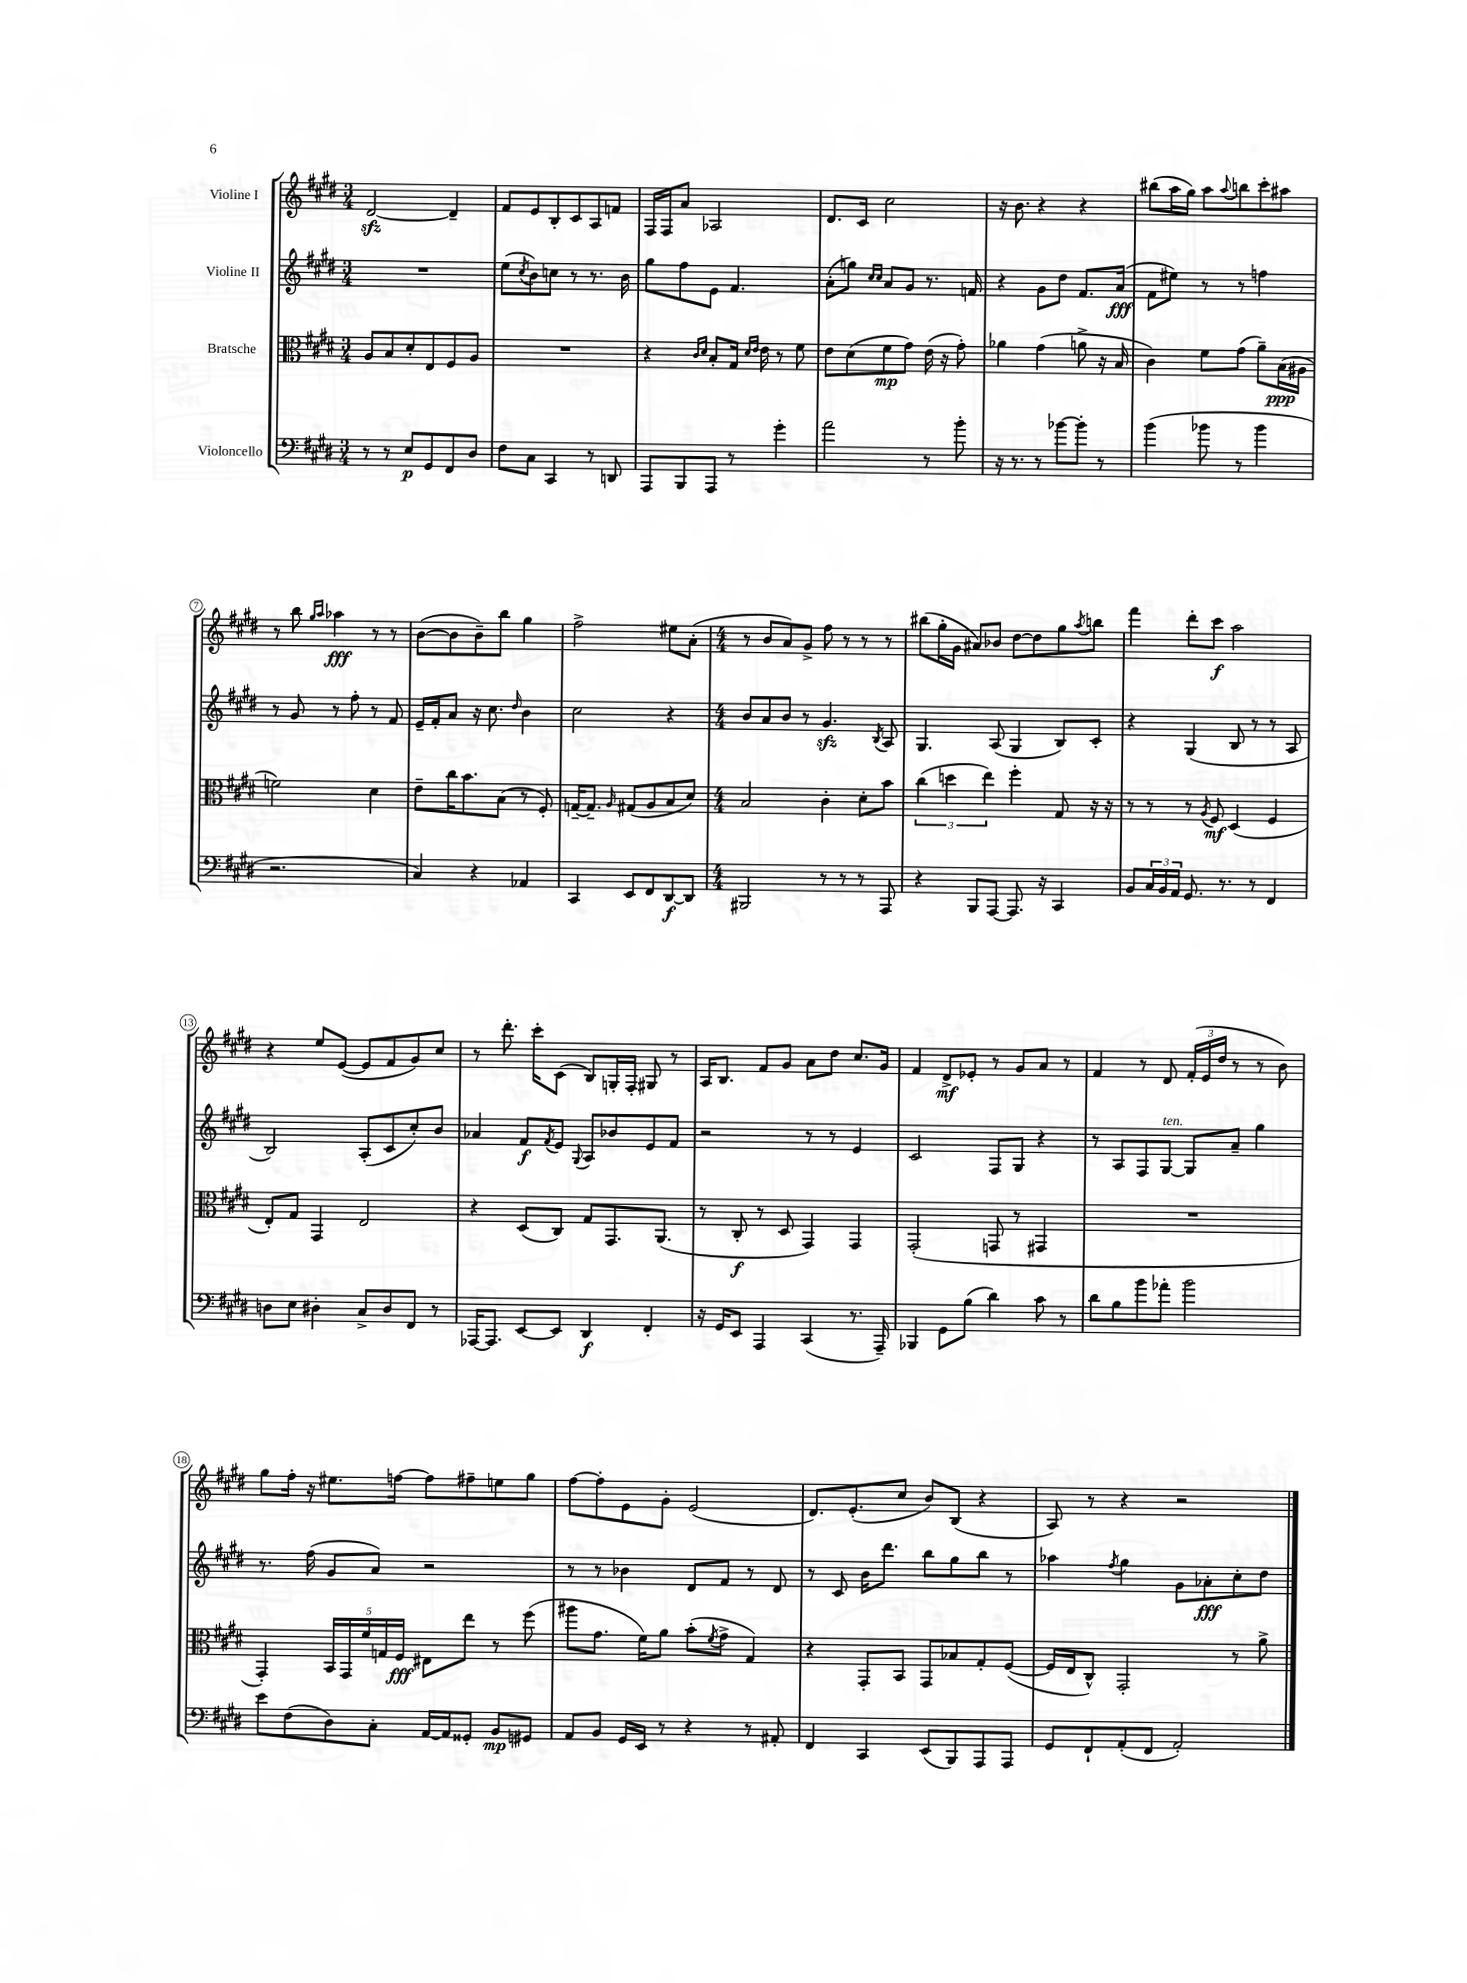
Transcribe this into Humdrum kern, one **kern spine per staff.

**kern	**kern	**kern	**kern
*staff4	*staff3	*staff2	*staff1
*clefF4	*clefC3	*clefG2	*clefG2
*k[f#c#g#d#]	*k[f#c#g#d#]	*k[f#c#g#d#]	*k[f#c#g#d#]
*M3/4	*M3/4	*M3/4	*M3/4
8r	8A/L	2.r	[2d#/
8r	8B/	.	.
8E/L	8d#'/	.	.
8GG#/	8E/	.	.
8FF#/	8F#/	.	4d#~/]
8D#/J	8A/J	.	.
=	=	=	=
8F#\L	2.r	(8ee\L	8f#/L
.	.	8qcc#/	.
8C#\J	.	8b\)	8e/
4CC#/	.	8cc\J	8B'/
.	.	8r	8c#/
8r	.	8.r	8A/
8DD/	.	.	8f/J
.	.	16b\	.
=	=	=	=
8AAA/L	4r	8gg#\L	16F#/LL
.	.	.	16F#/J
8BBB/	.	8ff#\	8a/J
.	16qqc#/LL	.	.
.	16qqd#/JJ	.	.
8AAA/J	8B'/L	8e\J	2A-/
8r	16G#/Jk	4.f#/	.
.	16qqd#/LL	.	.
.	16qqe/JJ	.	.
.	16e\	.	.
4g#'\	8r	.	.
.	8f#\	.	.
=	=	=	=
2a\	8e\L	(8a'\L	8.d#/L
.	(8d#\	8gg\J)	.
.	.	.	16c#/Jk
.	.	16qqcc#/LL	.
.	.	16qqcc#/JJ	.
.	8f#\	8a/L	2cc#\
.	8g#\J)	8g#/J	.
8r	(16e\	8.r	.
.	16r	.	.
8b'\	8g#'\)	.	.
.	.	16f/	.
=	=	=	=
16r	4a-\	4r	16r
8.r	.	.	8.b\
8r	(4g#\	8g#\L	4r
[8b-\L	.	8dd#\J	.
8b-'\]J	8a^\	8.f#/L	4r
8r	16r	.	.
.	16B/	(16a/Jk	.
=	=	=	=
(4b\	4c#\)	8f#\L	(8bb#\L
.	.	8ee#\J)	16aa\L
.	.	.	16gg#\JJ)
8b-\	8f#\L	8r	8aa\L
.	.	.	8qqaa/
8r	(8g#\J	8r	8bb\
4b-\	8a~\L)	4ff\	8ccc#'\
.	(16B\L	.	8aa#\J
.	16A#\JJ	.	.
=	=	=	=
2.r	2f\)	8r	8r
.	.	8g#/	8bb\
.	.	.	16qqgg#/LL
.	.	.	16qqaa/JJ
.	.	8r	4aa-\
.	.	8ff#'\	.
.	4d#\	8r	8r
.	.	8f#/	8r
=	=	=	=
4C#/)	8e~\L	16e~/LL	([8b\L
.	.	16f#'/J	.
.	16cc#\K	8a/J	8b\]
.	8.b\	.	.
4r	.	16r	8b~\)
.	.	8.cc#\	.
.	(8B\J	.	8bb\J
.	.	16qqdd#/	.
4AA-/	8r	4b\	4gg#\
.	8F#'/)	.	.
=	=	=	=
4CC#/	[16G~/LK	2cc#\	2ff#^\
.	8.G~/]J	.	.
.	16qqA/	.	.
8EE/L	(8G#/L	.	.
8FF#/	8A/	.	.
[8DD#/	8B/	4r	8ee#\L
8DD#/]J	8d#/J)	.	(8a'\J
=	=	=	=
*M4/4	*M4/4	*M4/4	*M4/4
2BBB#/	2B/	8b/L	8r
.	.	8a/	8b/L
.	.	8b/J	8a/)
.	.	8r	8g#^/J
8r	4c#'\	4.g#/	8ff#\
8r	.	.	8r
8r	8d#'\L	.	8r
.	.	8qB/	.
8AAA/	8b\J	8A/	8r
=	=	=	=
4r	(6cc#\	4.G#/	(8bb#\L
.	.	.	16gg#'\L
.	6dd\	.	.
.	.	.	16g#\JJ
8BBB/L	.	.	8a#/L)
.	6ee\)	.	.
[8AAA/J	.	(8A/	8b-/J
8.AAA/]	4ff#'\	4G#/	[8dd#\L
.	.	.	8dd#\]
16r	.	.	.
4CC#/	8G#/	8B/L)	8gg#\
.	.	.	8qaa/
.	16r	8c#'/J	8bb\J
.	16r	.	.
=	=	=	=
8BB/L	8r	4r	4fff#\
24C#/L	8r	.	.
24BB/	.	.	.
24AA/JJ	.	.	.
8.GG#/	8r	(4G#/	8ddd#'\L
.	8qA/	.	.
.	8F#/	.	8ccc#\J
8.r	.	.	.
.	(4D#/	8B/	2aa\
8r	.	8r	.
4FF#/	4F#/	8r	.
.	.	8A/	.
=	=	=	=
8D\L	8E'/L)	2B/)	4r
8E\J	8G#/J	.	.
4D#'\	4GG#/	.	8ee/L
.	.	.	([8e/J
8C#^/L	2E/	(8A'/L	8e/]L
8D#/	.	8c#/	8f#/
8FF#/J	.	8cc#'/)	8g#/)
8r	.	8b/J	8cc#/J
=	=	=	=
[16AAA-/LK	4r	4a-/	8r
8.AAA-/]J	.	.	.
.	.	.	8.ddd#'\
[8EE/L	(8D#/L	8f#/L	.
.	.	.	16ccc#'\LK
.	.	8qf#/	.
8EE/]J	8C#/J)	8e/J	(8c#\J
.	.	8qqG#/	.
4DD#/	8G#/L	8A/L	8B/L)
.	8.GG#/	8b-/	16G'/L
.	.	.	16F#'/JJ
4FF#'/	.	8e/	8G#/
.	(8.AA/J	.	.
.	.	8f#/J	8r
=	=	=	=
16r	8r	2r	16A/LK
16GG#/LK	.	.	8.B/J
8EE/J	8C#'/	.	.
4AAA/	8r	.	8f#/L
.	8D#/	.	8g#/J
(4CC#/	4GG#/)	8r	8a\L
.	.	8r	8dd#\J
8.r	4GG#/	4e/	8.cc#/L
16AAA~/)	.	.	16g#/Jk
=	=	=	=
4BBB-/	(2GG#'/	2c#/	4f#/
8GG#\L	.	.	8d#^/L
(8B\J	.	.	8e-'/J
4d#\)	8GG/	8F#/L	8r
.	8r	8G#/J	8g#/L
8c#\	4GG#/	4r	8a/J
8r	.	.	8r
=	=	=	=
8d#\L	1r	8r	4f#/
8B\	.	8A/L	.
8b\	.	8F#/	8r
8a-'\J	.	[8G#/J	8d#/
2b\	.	8G#/]L	(24f#'/LL
.	.	.	24e/
.	.	.	24dd#/JJ
.	.	8a~/J	8r
.	.	4gg#\	8r
.	.	.	8b\)
=	=	=	=
8e\L	4GG#'/)	8.r	8gg#\L
(8F#\	.	.	16ff#'\Jk
.	.	(16ff#\	16r
8D#\)	20BB/LL	8g#/L	8.ee#\L
.	20GG#/	.	.
.	20f#/	.	.
8C#'\J	.	8a/J)	.
.	20G/	.	.
.	.	.	[16ff\Jk
.	20F#/JJ	.	.
[16AA/LL	8E#\L	2r	8ff\]L
16AA/]J	.	.	.
8GG##'/J	8ee\J	.	8ff#~\
8BB/L	8r	.	8ee\
8GG#/J	(8ff#\	.	8gg#\J
=	=	=	=
8AA/L	8aa#\L	8r	[8ff#\L
8BB/J	8.g#\J	8r	8ff#'\]
16GG#/LL	.	4b-\	8e\
16EE/JJ	16f#\LK)	.	.
8r	8a\J	.	8g#'\J
4r	(8b'\L	8d#/L	(2e/
.	8qf#/	.	.
.	8g#^\J	8f#/J	.
8r	4G#/)	8r	.
8AA#'/	.	8d#/	.
=	=	=	=
4FF#/	4r	8r	8.d#/L)
.	.	8c#/	.
.	.	.	(8.e'/
4CC#/	8GG#'/L	16b\LK	.
.	.	8.ddd#\J	.
.	8BB/J	.	8cc#/J
(8EE/L	8GG#/L	8bb\L	8b/L)
8BBB/)	8B-/	8gg#\	(8B/J
8AAA/	8G#'/	8bb\J	4r
8AAA/J	([8F#/J	8r	.
=	=	=	=
8GG#/L	16F#/]LL	4aa-\	8A/)
.	16E/J	.	.
8FF#`/	8C#^^/J)	.	8r
.	.	8qff#/	.
(8AA'/	2GG#'/	4gg#\	4r
8FF#/J	.	.	.
2AA'/)	.	8g#\L	2r
.	.	8a-'\	.
.	8r	8cc#'\	.
.	8a^\	8dd#\J	.
==	==	==	==
*-	*-	*-	*-
